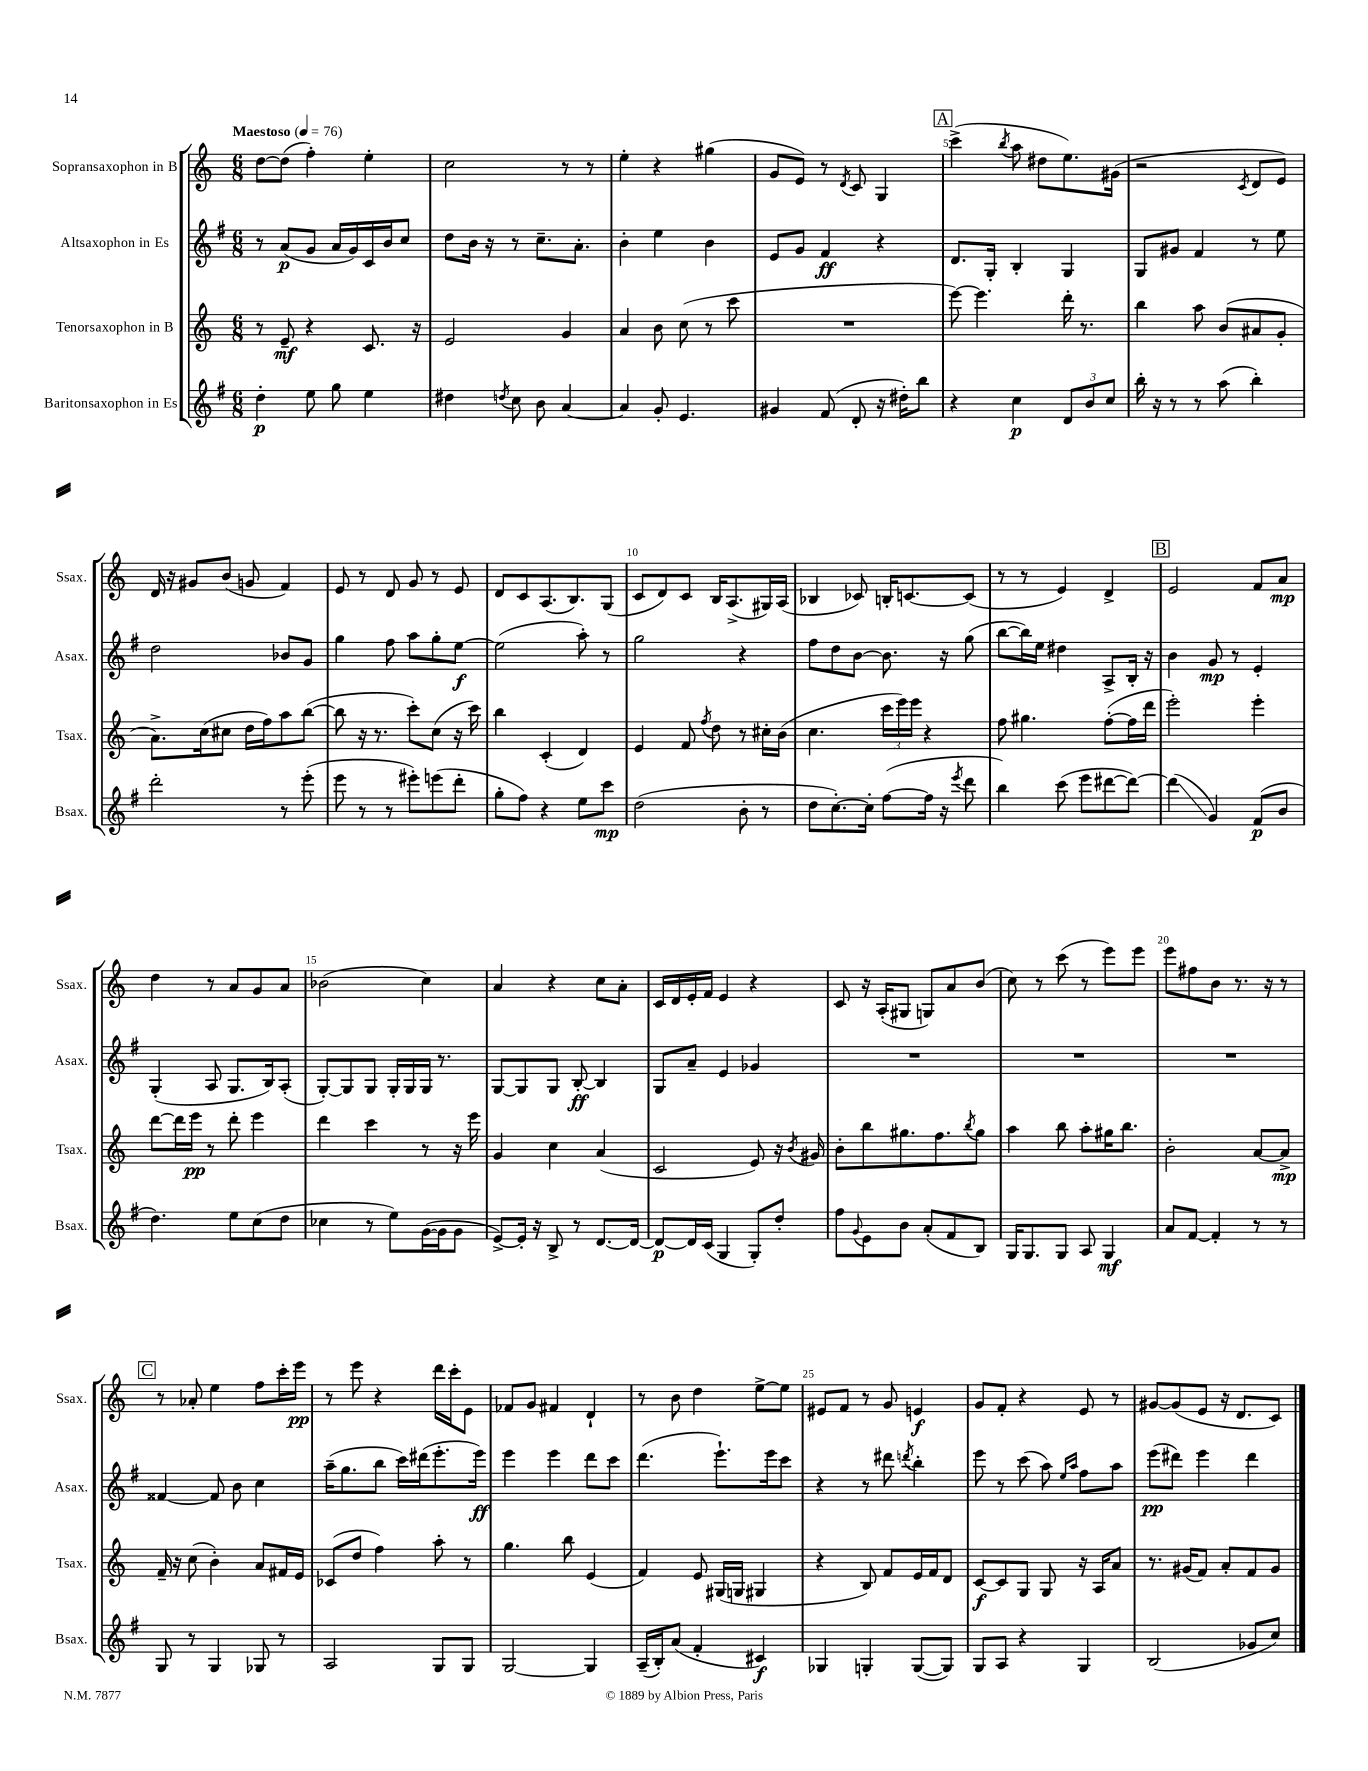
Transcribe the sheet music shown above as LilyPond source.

<<
\new StaffGroup <<
\new Staff = "s0" \with { instrumentName = "Sopransaxophon in B" shortInstrumentName = "Ssax." } {
    \clef treble \key c \major \numericTimeSignature \time 6/8 \tempo "Maestoso" 4 = 76
    d''8~ d''8( f''4-.) e''4-. |
    c''2 r8 r8 |
    e''4-. r4 gis''4( |
    g'8 e'8) r8 \acciaccatura { d'8 } c'8 g4 |
    \mark \markup { \box "A" } c'''4->( \acciaccatura { b''8 } a''8 dis''8 e''8.) gis'16( |
    r2 \acciaccatura { c'8 } d'8 e'8) |
    d'16 r16 gis'8 b'8( g'8 f'4) |
    e'8 r8 d'8 g'8 r8 e'8 |
    d'8 c'8 a8.( b8.) g8( |
    c'8 d'8) c'8 b16 a8.->( gis16) a16( |
    bes4 ces'8) b16-. c'8.~ c'8( |
    r8 r8 e'4) d'4-> |
    \mark \markup { \box "B" } e'2 f'8 a'8\mp |
    d''4 r8 a'8 g'8 a'8 |
    bes'2( c''4) |
    a'4 r4 c''8 a'8-. |
    c'16 d'16 e'16-. f'16 e'4 r4 |
    c'8 r16 a16-.( gis8 g8) a'8 b'8( |
    c''8) r8 c'''8( r8 e'''8) e'''8 |
    e'''8 fis''8 b'8 r8. r16 r8 |
    \mark \markup { \box "C" } r8 aes'8-. e''4 f''8 c'''16-. e'''16\pp |
    r8 e'''8 r4 d'''16 c'''16-. e'8 |
    fes'8 g'8 fis'4 d'4-! |
    r8 b'8 d''4 e''8~-> e''8 |
    eis'8 f'8 r8 g'8 e'4\f |
    g'8 f'8-. r4 e'8 r8 |
    gis'8~ gis'8( e'8 r16 d'8. c'8) \bar "|." |
}
\new Staff = "s1" \with { instrumentName = "Altsaxophon in Es" shortInstrumentName = "Asax." } {
    \clef treble \key g \major \numericTimeSignature \time 6/8
    r8 a'8\p( g'8 a'16 g'16) c'16 b'16 c''8 |
    d''8 b'16 r16 r8 c''8.-- a'8.-. |
    b'4-. e''4 b'4 |
    e'8 g'8 fis'4\ff r4 |
    \mark \markup { \box "A" } d'8. g16-. b4-. g4 |
    g8 gis'8 fis'4 r8 e''8 |
    d''2 bes'8 g'8 |
    g''4 fis''8 a''8 g''8-. e''8~\f |
    e''2( a''8-.) r8 |
    g''2 r4 |
    fis''8 d''8 b'8~ b'8. r16 g''8( |
    b''8~ b''16) e''16 dis''4 a8-> b16-. r16 |
    \mark \markup { \box "B" } b'4 g'8\mp r8 e'4-. |
    g4-.( a8 g8. b16) a8-.( |
    g8~-.) g8 g8 g16-. g16 g16 r8. |
    g8~ g8 g8 b8~-.\ff b4 |
    g8 a'8-- e'4 ges'4 |
    R2. |
    R2. |
    R2. |
    \mark \markup { \box "C" } fisis'4~ fisis'8 b'8 c''4 |
    a''16--( g''8. b''8 c'''16) dis'''16( e'''8.-. e'''16\ff) |
    e'''4 e'''4 d'''8 c'''8 |
    d'''4.( e'''8.-!) e'''16 c'''8 |
    r4 r8 dis'''8 \acciaccatura { d'''8 } b''4-. |
    e'''8 r8 c'''8( a''8) \grace { e''16 a''16 } fis''8 a''8 |
    e'''8\pp( dis'''8) e'''4 dis'''4 \bar "|." |
}
\new Staff = "s2" \with { instrumentName = "Tenorsaxophon in B" shortInstrumentName = "Tsax." } {
    \clef treble \key c \major \numericTimeSignature \time 6/8
    r8 e'8--\mf r4 c'8. r16 |
    e'2 g'4 |
    a'4 b'8 c''8( r8 c'''8 |
    R2. |
    \mark \markup { \box "A" } e'''8~) e'''4. d'''16-. r8. |
    b''4 a''8 b'8( ais'8 g'8-. |
    a'8.->) c''16( cis''8 d''16 f''16) a''8 b''8~( |
    b''8 r16 r8. c'''8-.) c''8( r16 c'''16) |
    b''4 c'4-.( d'4) |
    e'4 f'8 \acciaccatura { f''8 } d''8 r8 cis''16-. b'16( |
    c''4. \tuplet 3/2 { c'''16 e'''16) e'''16 } r4 |
    f''8 gis''4. f''8~-.( f''16 d'''16 |
    \mark \markup { \box "B" } e'''2-.) e'''4-. |
    d'''8~ d'''16 e'''16\pp r8 d'''8-. e'''4 |
    d'''4 c'''4 r8 r16 e'''16 |
    g'4 c''4 a'4( |
    c'2 e'8) r16 \acciaccatura { b'8 } gis'16 |
    b'8-. b''8 gis''8. f''8. \acciaccatura { b''8 } gis''8 |
    a''4 b''8 a''8-. gis''16 b''8. |
    b'2-. a'8~ a'8->\mp |
    \mark \markup { \box "C" } f'16-- r16 c''8( b'4-.) a'8 fis'16 e'16 |
    ces'8( d''8 f''4) a''8-. r8 |
    g''4. b''8 e'4( |
    f'4) e'8 gis16( g16 gis4 |
    r4 b8) f'8 e'16 f'16 d'8 |
    c'8~\f c'8 g8 g8 r16 a16 a'8 |
    r8. gis'16( f'8) a'8-. f'8 gis'8 \bar "|." |
}
\new Staff = "s3" \with { instrumentName = "Baritonsaxophon in Es" shortInstrumentName = "Bsax." } {
    \clef treble \key g \major \numericTimeSignature \time 6/8
    d''4-.\p e''8 g''8 e''4 |
    dis''4 \acciaccatura { d''8 } c''8 b'8 a'4~ |
    a'4 g'8-. e'4. |
    gis'4 fis'8( d'8-. r16 dis''16-.) b''8 |
    \mark \markup { \box "A" } r4 c''4\p \tuplet 3/2 { d'8 b'8 c''8 } |
    b''16-. r16 r8 r8 a''8( b''4-.) |
    d'''2-. r8 e'''8-.( |
    e'''8 r8 r8 eis'''8-.) e'''8( d'''8-. |
    g''8-. fis''8) r4 e''8 c'''8\mp |
    d''2( b'8-. r8 |
    d''8 c''8.~-.) c''16-. fis''8~( fis''16 r16 \acciaccatura { e'''8 } d'''8 |
    b''4) c'''8( e'''8 dis'''8~ dis'''8~) |
    \mark \markup { \box "B" } dis'''4\glissando( g'4) fis'8\p( b'8 |
    d''4.) e''8 c''8( d''8 |
    ces''4 r8 e''8) g'16~( g'16 g'8 |
    e'8~->) e'16-. r16 b8-> r8 d'8.~ d'16~ |
    d'8~\p d'16 c'16( g4 g8-.) d''8-. |
    fis''8 \appoggiatura { g'8 } e'8 b'8 a'8-.( fis'8 b8) |
    g16 g8. g8 a8 g4\mf |
    a'8 fis'8~ fis'4-. r8 r8 |
    \mark \markup { \box "C" } g8 r8 g4 ges8 r8 |
    a2 g8 g8 |
    g2~ g4 |
    a16--( b16-.) a'8( fis'4-. cis'4\f) |
    ges4 g4-. g8~( g8) |
    g8 a8 r4 g4 |
    b2( ges'8 c''8) \bar "|." |
}
>>
>>
\layout { \context { \Score \override BarNumber.break-visibility = ##(#f #t #t) barNumberVisibility = #(every-nth-bar-number-visible 5) } }
